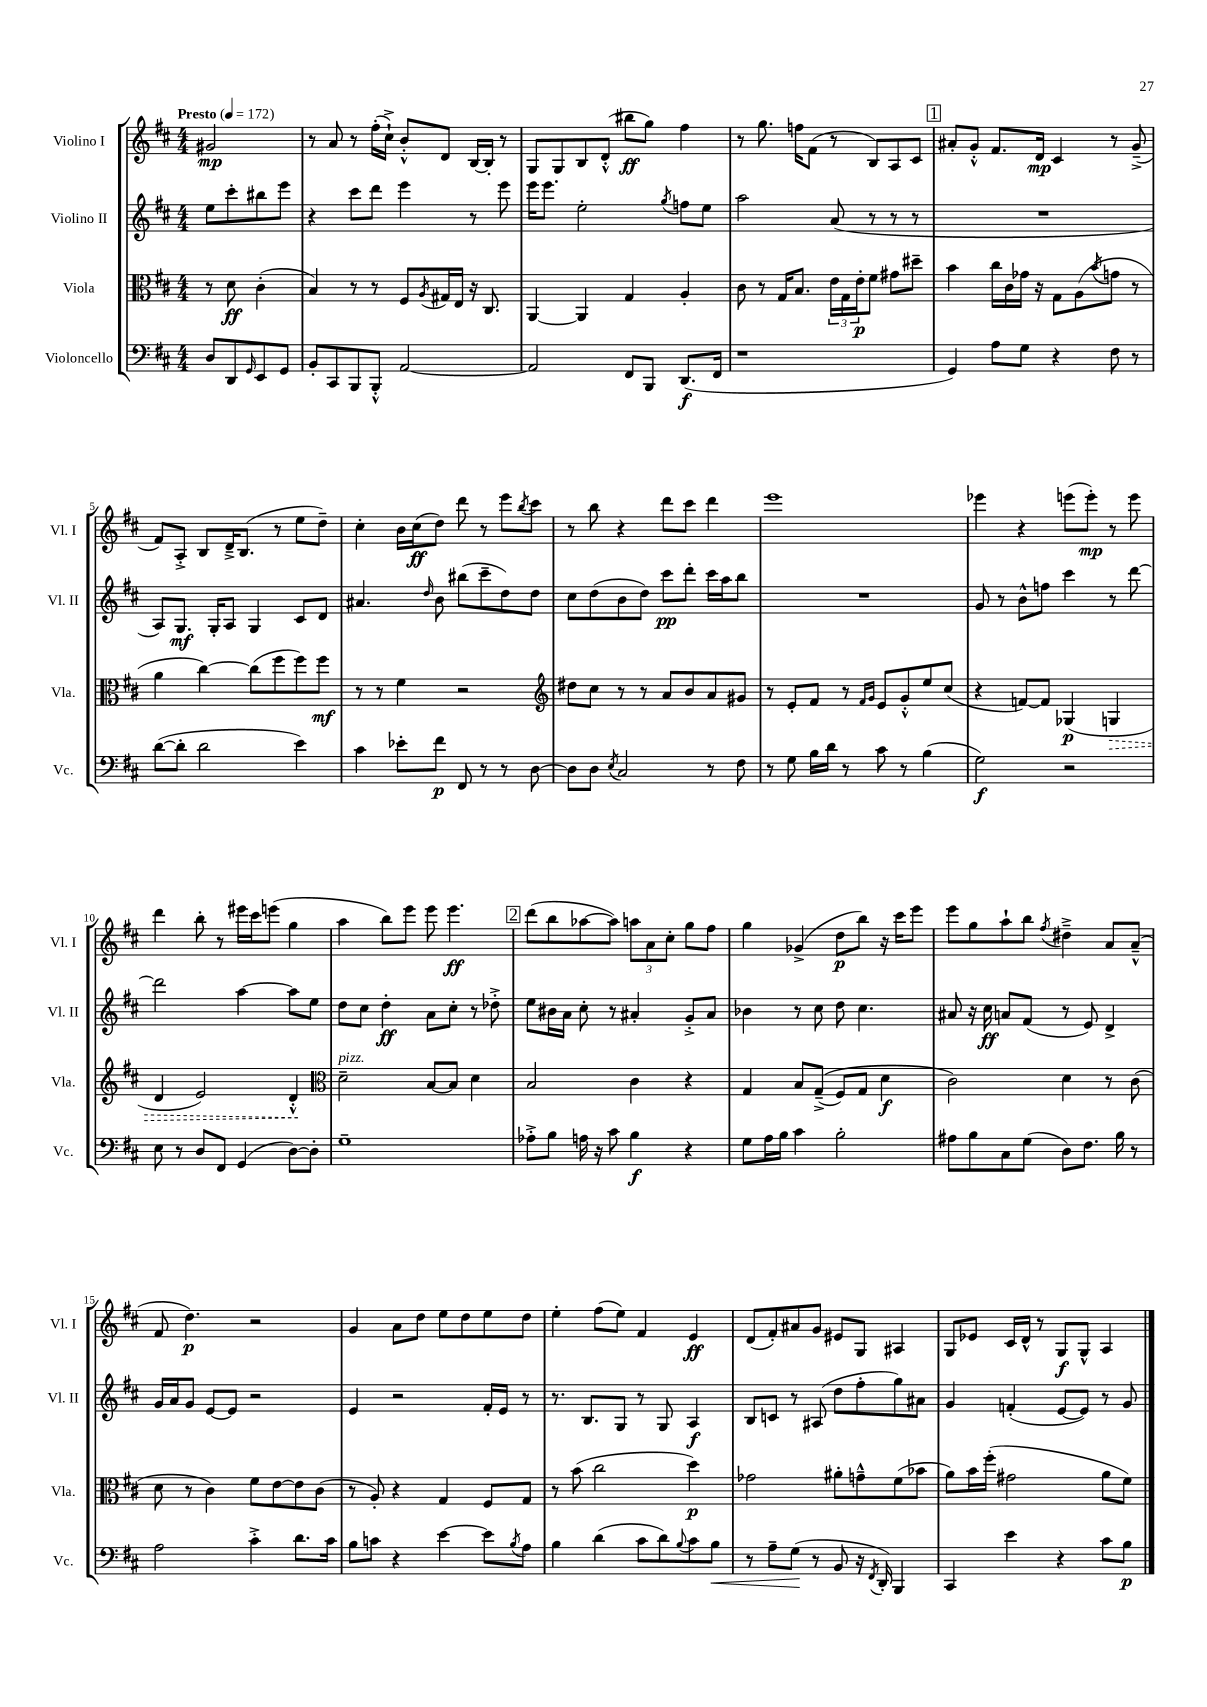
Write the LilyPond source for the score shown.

<<
\new StaffGroup <<
\new Staff = "s0" \with { instrumentName = "Violino I" shortInstrumentName = "Vl. I" } {
    \clef treble \key d \major \numericTimeSignature \time 4/4 \partial 2 \tempo "Presto" 4 = 172
    gis'2\mp |
    r8 a'8 r8 fis''16-.( cis''16-!->) b'8-.-^ d'8 b16~ b16-. r8 |
    g8 g8 b8 d'8-.-^( bis''8\ff g''8) fis''4 |
    r8 g''8. f''16 fis'8( r8 b8) a8 cis'8 |
    \mark \markup { \box "1" } ais'8-. g'8-.-^ fis'8. d'16\mp cis'4 r8 g'8--->( |
    fis'8) a8-.-> b8 d'16---> b8.( r8 e''8 d''8--) |
    cis''4-. b'16 cis''16\ff( d''8) d'''8 r8 e'''8 \acciaccatura { b''8 } cis'''8 |
    r8 b''8 r4 d'''8 cis'''8 d'''4 |
    e'''1 |
    ees'''4 r4 e'''8( e'''8-.\mp) r8 e'''8 |
    d'''4 b''8-. r8 eis'''16 cis'''16 e'''8( g''4 |
    a''4 b''8) e'''8 e'''8 e'''4.\ff |
    \mark \markup { \box "2" } d'''8( b''8 aes''8~ aes''8) \tuplet 3/2 { a''8 a'8 cis''8-. } g''8 fis''8 |
    g''4 ges'4->( d''8\p b''8) r16 cis'''16 e'''8 |
    e'''8 g''8 a''8-! b''8 \acciaccatura { fis''8 } dis''4---> a'8 a'8---^( |
    fis'8 d''4.\p) r2 |
    g'4 a'8 d''8 e''8 d''8 e''8 d''8 |
    e''4-. fis''8( e''8) fis'4 e'4\ff |
    d'8( fis'8-.) ais'8 g'8 eis'8 g8 ais4 |
    g8 ees'8 cis'16 d'16-^ r8 g8\f g8-^ a4 \bar "|." |
}
\new Staff = "s1" \with { instrumentName = "Violino II" shortInstrumentName = "Vl. II" } {
    \clef treble \key d \major \numericTimeSignature \time 4/4 \partial 2
    e''8 cis'''8-. bis''8 e'''8 |
    r4 cis'''8 d'''8 e'''4 r8 e'''8 |
    e'''16 e'''8. e''2-. \acciaccatura { g''8 } f''8 e''8 |
    a''2 a'8( r8 r8 r8 |
    \mark \markup { \box "1" } R1 |
    a8) g8.\mf g16-. a8 g4 cis'8 d'8 |
    ais'4. \grace { d''16 } b'8 bis''8( cis'''8-- d''8) d''8 |
    cis''8 d''8( b'8 d''8) cis'''8\pp d'''8-. cis'''16 a''16 b''8 |
    R1 |
    g'8 r8 b'8-^ f''8 cis'''4 r8 d'''8~ |
    d'''2 a''4~ a''8 e''8 |
    d''8 cis''8 d''4-.\ff a'8 cis''8-. r8 des''8-.-> |
    \mark \markup { \box "2" } e''8 bis'16 a'16 cis''8-. r8 ais'4-. g'8-.-> ais'8 |
    bes'4 r8 cis''8 d''8 cis''4. |
    ais'8 r16 cis''16\ff a'8 fis'8( r8 e'8) d'4-> |
    g'16 a'16 g'8 e'8~ e'8 r2 |
    e'4 r2 fis'16-. e'16 r8 |
    r8. b8. g8 r8 g8 a4\f |
    b8 c'8 r8 ais8( d''8 fis''8-. g''8) ais'8 |
    g'4 f'4-.( e'8~ e'8) r8 g'8 \bar "|." |
}
\new Staff = "s2" \with { instrumentName = "Viola" shortInstrumentName = "Vla." } {
    \clef alto \key d \major \numericTimeSignature \time 4/4 \partial 2
    r8 d'8\ff cis'4-.( |
    b4) r8 r8 fis8 \acciaccatura { a8 } gis16 e16 r16 cis8. |
    a,4~ a,4 g4 a4-. |
    cis'8 r8 g16 b8. \tuplet 3/2 { e'16 g16 e'16-.\p } fis'8 gis'8 dis''8-- |
    \mark \markup { \box "1" } b'4 cis''16 cis'16 ges'16 r16 g8 a8( \acciaccatura { b'8 } g'8 r8 |
    a'4 cis''4~) cis''8( fis''8 fis''8) fis''8\mf |
    r8 r8 fis'4 r2 |
    \clef treble dis''8 cis''8 r8 r8 a'8 b'8 a'8 gis'8 |
    r8 e'8-. fis'8 r8 \grace { fis'16 g'16 } e'8 g'8-.-^ e''8 cis''8( |
    r4 f'8~) f'8 ges4\p( \once \override Hairpin.style = #'dashed-line g4\> |
    d'4 e'2) d'4-.-^\! |
    \clef alto d'2--^\markup { \italic "pizz." } b8~ b8 d'4 |
    \mark \markup { \box "2" } b2 cis'4 r4 |
    g4 b8 g8--->(\( fis8) g8 d'4\f |
    cis'2\) d'4 r8 cis'8( |
    d'8 r8 cis'4) fis'8 e'8~ e'8 cis'8( |
    r8 a8-.) r4 g4 fis8 g8 |
    r8 b'8( cis''2 d''4\p) |
    ges'2 ais'8-. g'8---^ fis'8( bes'8 |
    a'8) b'16 fis''16-.( gis'2 a'8 fis'8) \bar "|." |
}
\new Staff = "s3" \with { instrumentName = "Violoncello" shortInstrumentName = "Vc." } {
    \clef bass \key d \major \numericTimeSignature \time 4/4 \partial 2
    d8 d,8 \grace { g,16 } e,8 g,8 |
    b,8-. cis,8 b,,8 b,,8-.-^ a,2~ |
    a,2 fis,8 b,,8 d,8.\f( fis,16 |
    r1 |
    \mark \markup { \box "1" } g,4) a8 g8 r4 fis8 r8 |
    d'8~( d'8-. d'2 e'4) |
    cis'4 ees'8-. fis'8\p fis,8 r8 r8 d8~ |
    d8 d8 \acciaccatura { e8 } cis2 r8 fis8 |
    r8 g8 b16 d'16 r8 cis'8 r8 b4( |
    g2\f) r2 |
    e8 r8 d8 fis,8 g,4( d8~) d8-. |
    g1-- |
    \mark \markup { \box "2" } aes8-.-> b8 a16 r16 cis'8 b4\f r4 |
    g8 a16 b16 cis'4 b2-. |
    ais8 b8 cis8 g8( d8) fis8. b16 r8 |
    a2 cis'4-.-> d'8. cis'16 |
    b8 c'8 r4 e'4~ e'8 \acciaccatura { b8 } a8 |
    b4 d'4( cis'8 d'8) \appoggiatura { b8 } cis'8 b8\< |
    r8 a8-- g8\!( r8 b,8 r16 \acciaccatura { fis,8 } d,16-.) b,,4 |
    cis,4 e'4 r4 cis'8 b8\p \bar "|." |
}
>>
>>
